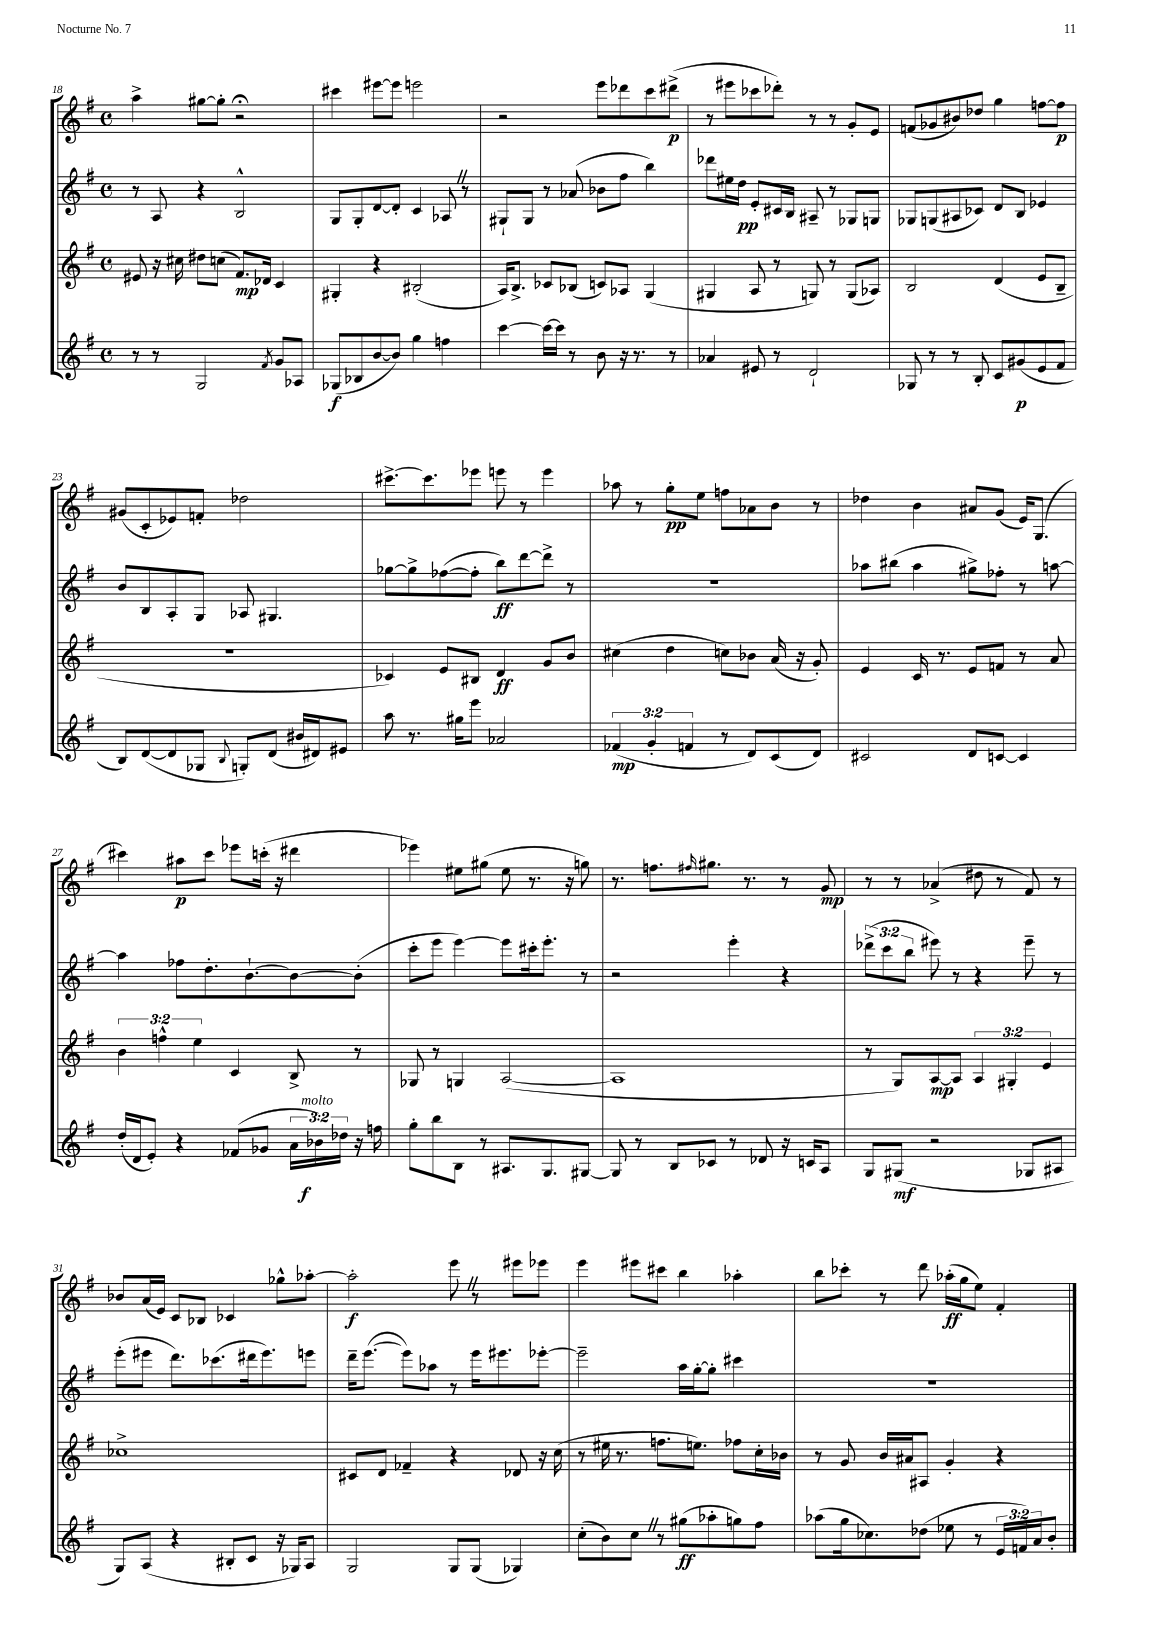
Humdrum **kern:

**kern	**kern	**kern	**kern
*staff4	*staff3	*staff2	*staff1
*clefG2	*clefG2	*clefG2	*clefG2
*k[f#]	*k[f#]	*k[f#]	*k[f#]
*M4/4	*M4/4	*M4/4	*M4/4
*met(c)	*met(c)	*met(c)	*met(c)
8r	8e#/	8r	4aa^\
8r	16r	8A/	.
.	16cc#\	.	.
2G/	8dd#\L	4r	[8gg#\L
.	(8cc\J	.	8gg#'\]J
.	8.f#/L)	2B^^/	2r;
.	16d-/Jk	.	.
8qf#/	.	.	.
8g/L	4c/	.	.
8A-/J	.	.	.
=	=	=	=
(8G-/L	4G#'/	8G/L	4ccc#\
8B-/	.	8G'/	.
[8b/	4r	[8d/	[8eee#\L
8b/]J)	.	8d'/]J	8eee#\]J
4gg\	(2B#'/	4c/	2eee\
4ff\	.	8A-/	.
.	.	8r	.
=	=	=	=
[4ccc\	16A/LK)	8G#`/L	2r
.	8.B^/J	.	.
.	.	8G#/J	.
16ccc\_LL	8c-/L	8r	.
16ccc\]JJ	.	.	.
8r	(8B-/J	(8a-/	.
8b\	8c/L)	8b-\L	8eee\L
16r	8A-/J	8ff#\J	8ddd-\
8.r	.	.	.
.	(4G/	4bb\)	8ccc\
8r	.	.	(8ddd#^\J
=	=	=	=
4a-/	4G#/	8ddd-\L	8r
.	.	16ee#\L	8eee#\L
.	.	16dd\JJ	.
8e#/	8A/	8e'/L	8ccc-\
8r	8r	16c#/L	8ddd-'\J)
.	.	16B/JJ	.
2d`/	8G/)	8A#~/	8r
.	8r	8r	8r
.	(8G/L	8G-/L	8g'/L
.	8A-/J)	8G/J	8e/J
=	=	=	=
8G-/	2B/	8G-/L	(8f/L
8r	.	(8G/	8g-/
8r	.	8A#/	8b#/)
8B'/	.	8c-/J)	8dd-/J
8c/L	(4d/	8d/L	4gg\
(8g#/	.	8B/J	.
8e/	8e/L	4e-/	[8ff\L
8f#/J	8B~/J	.	8ff\]J
=	=	=	=
8B/L)	1r	8b/L	(8g#/L
([8d/	.	8B/	8c'/
8d/]	.	8A'/	8e-/)
8G-/J	.	8G/J	8f'/J
8qqB/	.	.	.
8G'/L)	.	8A-/	2dd-\
(8d/J	.	4.G#/	.
16b#/LL	.	.	.
16d#/J)	.	.	.
8e#/J	.	.	.
=	=	=	=
8aa\	4c-/)	[8gg-\L	[8.ccc#^\L
8.r	.	8gg-^\]	.
.	.	.	8.ccc#\]
.	8e/L	([8ff-\	.
16gg#\LK	.	.	.
8eee\J	8B#/J	8ff-'\]J	8eee-\J
2a-/	4d/	8bb\L)	8eee\
.	.	[8ddd\	8r
.	8g/L	8ddd^\]J	4eee\
.	8b/J	8r	.
=	=	=	=
(6f-/	(4cc#\	1r	8aa-\
.	.	.	8r
6g'/	.	.	.
.	4dd\	.	8gg'\L
6f/	.	.	.
.	.	.	8ee\J
8r	8cc\L)	.	8ff\L
8d/L)	8b-\J	.	8a-\
(8c/	(16a/	.	8b\J
.	16r	.	.
8d/J)	8g'/)	.	8r
=	=	=	=
2c#/	4e/	8aa-\L	4dd-\
.	.	(8bb#\J	.
.	16c/	4aa-\	4b\
.	8.r	.	.
8d/L	8e/L	8gg#^\L)	8a#/L
[8c/J	8f/J	8ff-'\J	(8g/J
4c/]	8r	8r	16e/LK)
.	.	.	(8.G/J
.	8a/	[8aa\	.
=	=	=	=
(16dd'/LL	6b\	4aa\]	4ccc#\)
16d/J	.	.	.
8e'/J)	.	.	.
.	6ff^^\	.	.
4r	.	8ff-\L	8aa#\L
.	6ee\	.	.
.	.	8.dd'\	8ccc#\J
(8f-/L	4c/	.	8eee-\L
.	.	[8.b`\	.
8g-/J	.	.	(16ccc'\Jk
.	.	.	16r
24a\LL	8B^/	8b\_	4ddd#\
24b-\)	.	.	.
24dd-\JJ	.	.	.
16r	8r	(8b'\]J	.
16ff\	.	.	.
=	=	=	=
8gg'\L	8G-/	8ccc'\L	4eee-\)
8bb\	8r	8eee\J	.
8B\J	4G/	[4eee\)	8ee#\L
8r	.	.	(8gg#\J
8.A#/L	([2A/	8eee\]L	8ee#\
.	.	16ccc#'\k	8.r
8.G/	.	8.eee'\J	.
.	.	.	16r
[8G#/J	.	8r	8gg\)
=	=	=	=
8G#/]	1A]	2r	8.r
8r	.	.	.
.	.	.	8.ff\L
8B/L	.	.	.
.	.	.	16qqff#/
8c-/J	.	.	8.gg#\J
8r	.	4eee'\	.
.	.	.	8.r
8d-/	.	.	.
16r	.	4r	8r
16c/LK	.	.	.
8A/J	.	.	8g/
=	=	=	=
8G/L	8r	(12ddd-^\L	8r
.	.	12ccc\	.
(8G#/J	8G/L)	.	8r
.	.	12bb\J	.
2r	[8A/	8eee#\)	(4a-^/
.	8A/]J	8r	.
.	6A/	4r	8dd#\
.	.	.	8r
.	6G#'/	.	.
8G-/L	.	8eee#~\	8f#/)
.	6e/	.	.
8A#/J	.	8r	8r
=	=	=	=
8G/L)	1cc-^	(8eee'\L	8b-/L
(8A/J	.	8eee#\J	(16a/L
.	.	.	16e/JJ)
4r	.	8.ddd\L)	8c/L
.	.	.	8B-/J
.	.	(8.ccc-\	.
8B#'/L	.	.	4c-/
8c/J	.	16ddd#\k	.
.	.	8.eee#\)	.
16r	.	.	8gg-^^\L
16G-/LK)	.	.	.
8A/J	.	8eee\J	[8aa-'\J
=	=	=	=
2G/	8c#/L	16ddd~\LK	2aa-'\]
.	.	([8.eee\J	.
.	8d/J	.	.
.	4f-~/	8eee\]L)	.
.	.	8aa-\J	.
8G/L	4r	8r	8eee\
(8G/J	.	16eee\LK	8r
.	.	8.eee#\	.
4G-/)	8d-/	.	8eee#\L
.	16r	[8eee-'\J	8eee-\J
.	(16cc\	.	.
=	=	=	=
(8cc'\L	8r	2eee-~\]	4eee\
8b\)	16ee#\	.	.
.	8.r	.	.
8cc\J	.	.	8eee#\L
8r	8.ff\L	.	8ccc#\J
(8gg#\L	.	16aa\LL	4bb\
.	8.ee\J)	[16gg'\J	.
8aa-'\	.	8gg'\]J	.
8gg\)	8ff-\L	4ccc#\	4aa-'\
8ff#\J	16cc'\L	.	.
.	16b-\JJ	.	.
=	=	=	=
(8aa-\L	8r	1r	8bb\L
16gg\k	8g/	.	8ccc-'\J
8.cc-\)	.	.	.
.	16b/LL	.	8r
.	16a#/J	.	.
(8dd-\J	8A#/J	.	8ddd\
8ee-\	4g'/	.	(16aa-'\LL
.	.	.	16gg\J
8r	.	.	8ee\J)
24e/LL	4r	.	4f#'/
24f/)	.	.	.
24a/J	.	.	.
8b'/J	.	.	.
==	==	==	==
*-	*-	*-	*-
